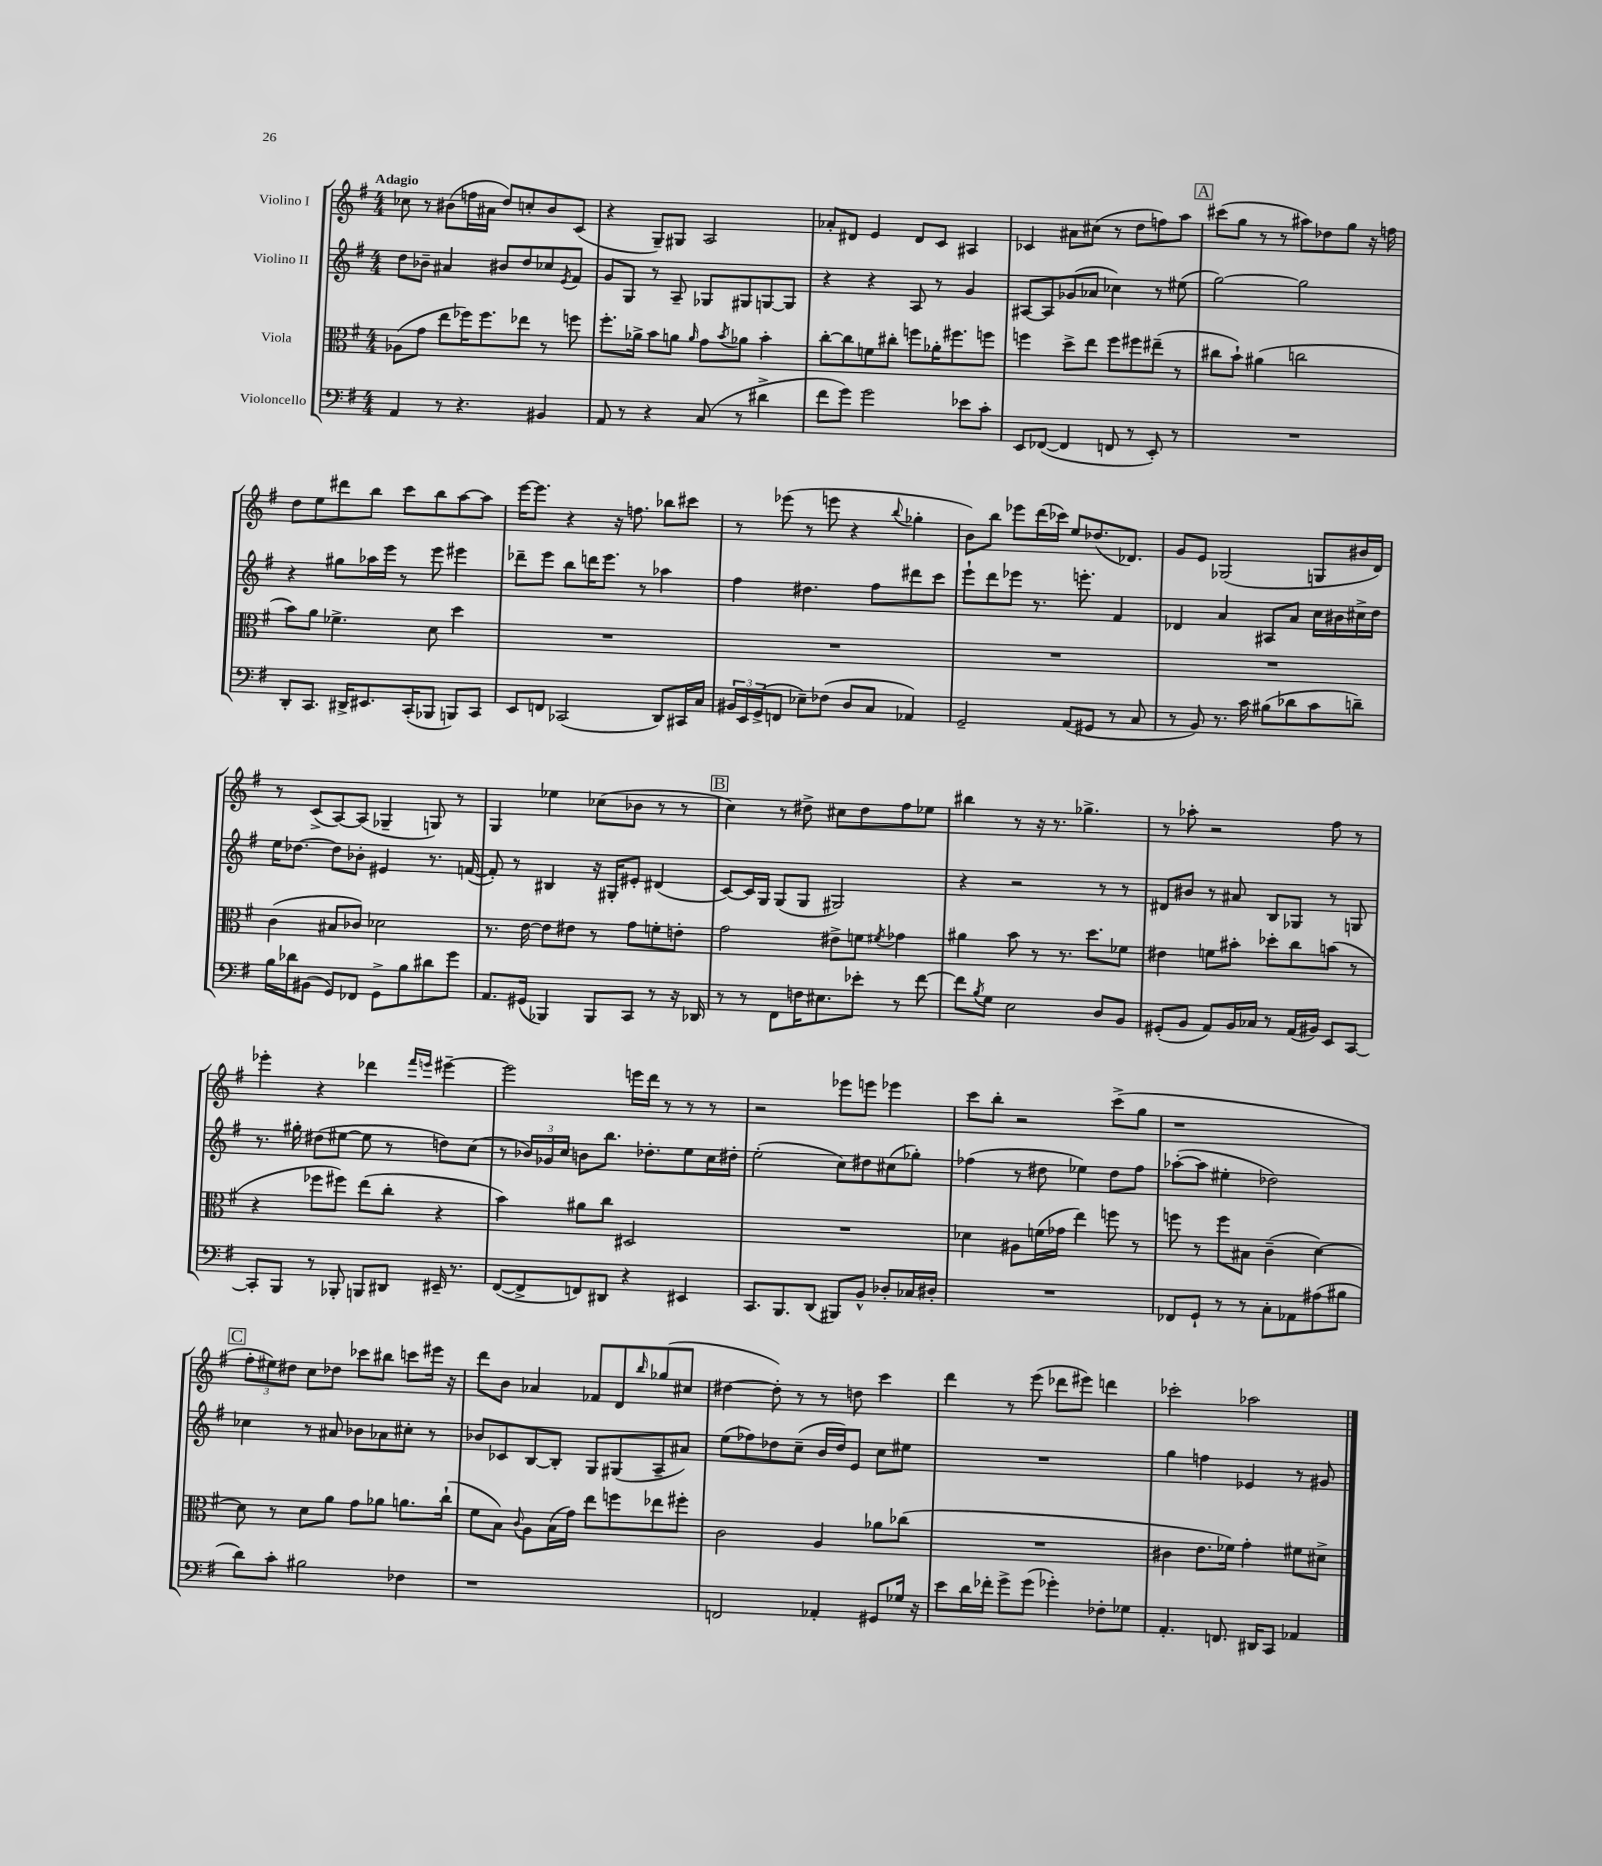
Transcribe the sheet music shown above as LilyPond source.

<<
\new StaffGroup <<
\new Staff = "s0" \with { instrumentName = "Violino I" } {
    \clef treble \key g \major \numericTimeSignature \time 4/4 \tempo "Adagio"
    ces''8 r8 bis'8( f''16 ais'16 d''8) c''8-. bis'8 c'8( |
    r4 g8--) gis8 a2 |
    aes'8-. dis'8 e'4 dis'8 c'8 ais4 |
    ces'4 ais'8 cis''8( r8 d''8 f''8) a''8 |
    \mark \markup { \box "A" } cis'''8( g''8 r8 r8 ais''8) des''8 g''8 r16 f''16 |
    d''8 e''8 dis'''8 b''8 c'''8 b''8 a''8~ a''8 |
    e'''16~ e'''8. r4 r16 f''8. bes''8 cis'''8 |
    r8 ees'''8( r8 e'''8 r4 \appoggiatura { b''8 } ges''4-. |
    b'8) b''8 ees'''8 d'''16( ces'''16) e''8 des''8.( des'8.) |
    g'8 e'8 ges2( g8 bis'16 d'16) |
    r8 c'8->( a8~) a8( ges4-- g8) r8 |
    g4 ees''4 ces''8( bes'8 r8 r8 |
    \mark \markup { \box "B" } c''4) r8 dis''8-> cis''8 dis''8 fis''8 ees''8 |
    bis''4 r8 r16 r8. ges''4.-> |
    r8 aes''8-. r2 fis''8 r8 |
    ees'''4-. r4 des'''4 \grace { fis'''16 e'''16 } eis'''4~-- |
    eis'''2 e'''16 d'''16 r8 r8 r8 |
    r2 ees'''8 e'''8 ees'''4 |
    c'''8 b''8-. r2 c'''8->( g''8 |
    r1 |
    \mark \markup { \box "C" } \tuplet 3/2 { fis''8-. eis''8) dis''8 } c''8 des''8 ces'''8 bis''8 c'''8 eis'''16 r16 |
    d'''8 b'8 aes'4 fes'8 d'8 \grace { b''16 } ges''8( cis''8 |
    dis''4~ dis''8-.) r8 r8 d''8 c'''4 |
    d'''4 r8 e'''8( des'''8 eis'''8) d'''4 |
    ces'''2-. aes''2 \bar "|." |
}
\new Staff = "s1" \with { instrumentName = "Violino II" } {
    \clef treble \key g \major \numericTimeSignature \time 4/4
    d''8 bes'8-- ais'4 bis'8 d''8 ces''8 \acciaccatura { e'8 } fis'8 |
    g'8 g8 r8 a8-- ges8 gis8 g8~ g8 |
    r4 r4 a8 r8 g'4 |
    ais8~ ais8 ges'8( aes'8 ces''4) r8 eis''8( |
    \mark \markup { \box "A" } g''2~) g''2 |
    r4 gis''8 aes''16 e'''16 r8 e'''8 eis'''4 |
    des'''8-- e'''8 b''8 d'''16 e'''8. r8 aes''4 |
    fis''4 dis''4. fis''8 dis'''8 c'''8 |
    e'''8-! d'''8 ees'''8 r8. e'''8.-. fis'4 |
    des'4 a'4 ais8 a'8 c''16 bis'16 cis''16-> d''16 |
    e''16 des''8.~ des''8 bes'8-. eis'4 r8. f'16~( |
    f'8-.) r8 bis4 r16 gis16-. eis'8-. dis'4( |
    \mark \markup { \box "B" } c'8~) c'16 g16 g8( g8 gis2) |
    r4 r2 r8 r8 |
    dis'8 bis'8 r8 ais'8 b8 ges8 r8 g8 |
    r8. gis''16-. dis''8( eis''8~ eis''8 r8 d''8) c''8( |
    r8 \tuplet 3/2 { bes'16) ges'16 c''16 } b'8 b''8. des''8.-. e''8 c''16 dis''16-. |
    e''2-.( c''8) dis''8 cis''8( ges''8-.) |
    fes''4( r8 dis''8 ees''4) dis''8 fes''8 |
    aes''8~-.( aes''8 eis''4-. des''2) |
    \mark \markup { \box "C" } ces''4 r8 ais'8 bes'8 aes'8 cis''8-. r8 |
    bes'8 ces'8 b8~ b8-. g8 gis8( a8-- ais'8) |
    e''8( fes''8) des''8 c''8--( b'16 des''16) e'8 c''8 eis''8 |
    R1 |
    g''4 f''4 ees'4 r8 gis'8 \bar "|." |
}
\new Staff = "s2" \with { instrumentName = "Viola" } {
    \clef alto \key g \major \numericTimeSignature \time 4/4
    aes8( g'8 e''8 fes''16) fes''8. ees''8 r8 f''8 |
    fis''8.-. aes'16-> b'8 a'8 \grace { a'16 } g'8 \acciaccatura { b'8 } aes'8 b'4-. |
    c''8~-. c''8 f'8 cis''8-. f''8 aes'16-. fis''8. f''8 |
    f''4 d''8-> e''8 f''8 fis''8 eis''8--( r8 |
    \mark \markup { \box "A" } cis''8 b'8-!) ais'4( c''2 |
    b'8) a'8 fes'4.-> d'8 d''4 |
    R1 |
    R1 |
    R1 |
    R1 |
    c'4( bis8 ces'8) des'2 |
    r8. e'16~ e'8 eis'8 r8 g'8 f'8-. e'8-. |
    \mark \markup { \box "B" } g'2 eis'8-> f'8 \acciaccatura { fis'8 } ges'4 |
    ais'4 b'8 r8 r8. d''8. fes'8 |
    eis'4 f'8 bis'8-. des''8-. c''8 b'8( r8 |
    r4 fes''8 fis''8) e''8( c''8-. r4 |
    b'4) ais'8 c''8 dis2 |
    R1 |
    des'4 ais8 f'16( ges'16 e''4) f''8 r8 |
    f''8 r8 f''8 bis8 c'4--( d'4~) |
    \mark \markup { \box "C" } d'8 r8 d'8 a'8 g'8 aes'8 a'8. c''16-!( |
    fis'8 b8) \appoggiatura { c'8 } a8 b16( g'16) e''8 f''8 ees''8 fis''8-. |
    c'2 a4 aes'8 ces''8( |
    R1 |
    cis'4 e'8. fes'16) g'4-. fis'8 dis'8-> \bar "|." |
}
\new Staff = "s3" \with { instrumentName = "Violoncello" } {
    \clef bass \key g \major \numericTimeSignature \time 4/4
    a,4 r8 r4. bis,4 |
    a,8 r8 r4 c8( r8 dis'4-> |
    fis'8 g'8) g'2 ees'8 c'8-. |
    e,8 fes,8~( fes,4 f,8 r8 e,8-.) r8 |
    \mark \markup { \box "A" } R1 |
    d,8-. c,8. dis,16-> eis,8. c,16-.( bes,,8 b,,8) c,8 |
    e,8 f,8 ces,2( d,8) cis,16 c16 |
    \tuplet 3/2 { bis,16 e,16 g,16->( } f,8 ees8--) fes8( d8 c8 aes,4) |
    g,2-- a,8( gis,8 r8 c8 |
    r8 b,8) r8. c'16 bis8( des'8 c'8 d'8--) |
    b16 des'16 bis,8( g,8) fes,8 g,8-> b8 dis'8 g'8 |
    a,8. gis,16( bes,,4) bes,,8 c,8 r8 r16 des,16 |
    \mark \markup { \box "B" } r8 r8 fis,8 f16 eis8. ees'8-. r8 fis'8~ |
    fis'8 \acciaccatura { b8 } g8 e2 d8 b,8 |
    gis,8-.( b,8 a,8) b,16 ces16 r8 a,16( bis,16) e,8 c,8~ |
    c,8-. b,,8 r8 bes,,8-. b,,8 dis,8 eis,16-- r8. |
    fis,8~( fis,8-> f,8) dis,8 r4 eis,4 |
    c,8. b,,8. d,8( bis,,8) b,8-^ des8-. ces16 dis16-. |
    R1 |
    fes,8 g,8-! r8 r8 c8-. aes,8 ais8( bis8 |
    \mark \markup { \box "C" } d'8) c'8-. bis2 fes4 |
    r1 |
    f,2 aes,4-. gis,8 ges16 r16 |
    e'8 d'16 fes'16-. g'8-> g'8( ges'4-.) fes8-. ges8 |
    a,4.-. f,8. dis,16 c,8 aes,4 \bar "|." |
}
>>
>>
\layout { \context { \Score \remove "Bar_number_engraver" } }
